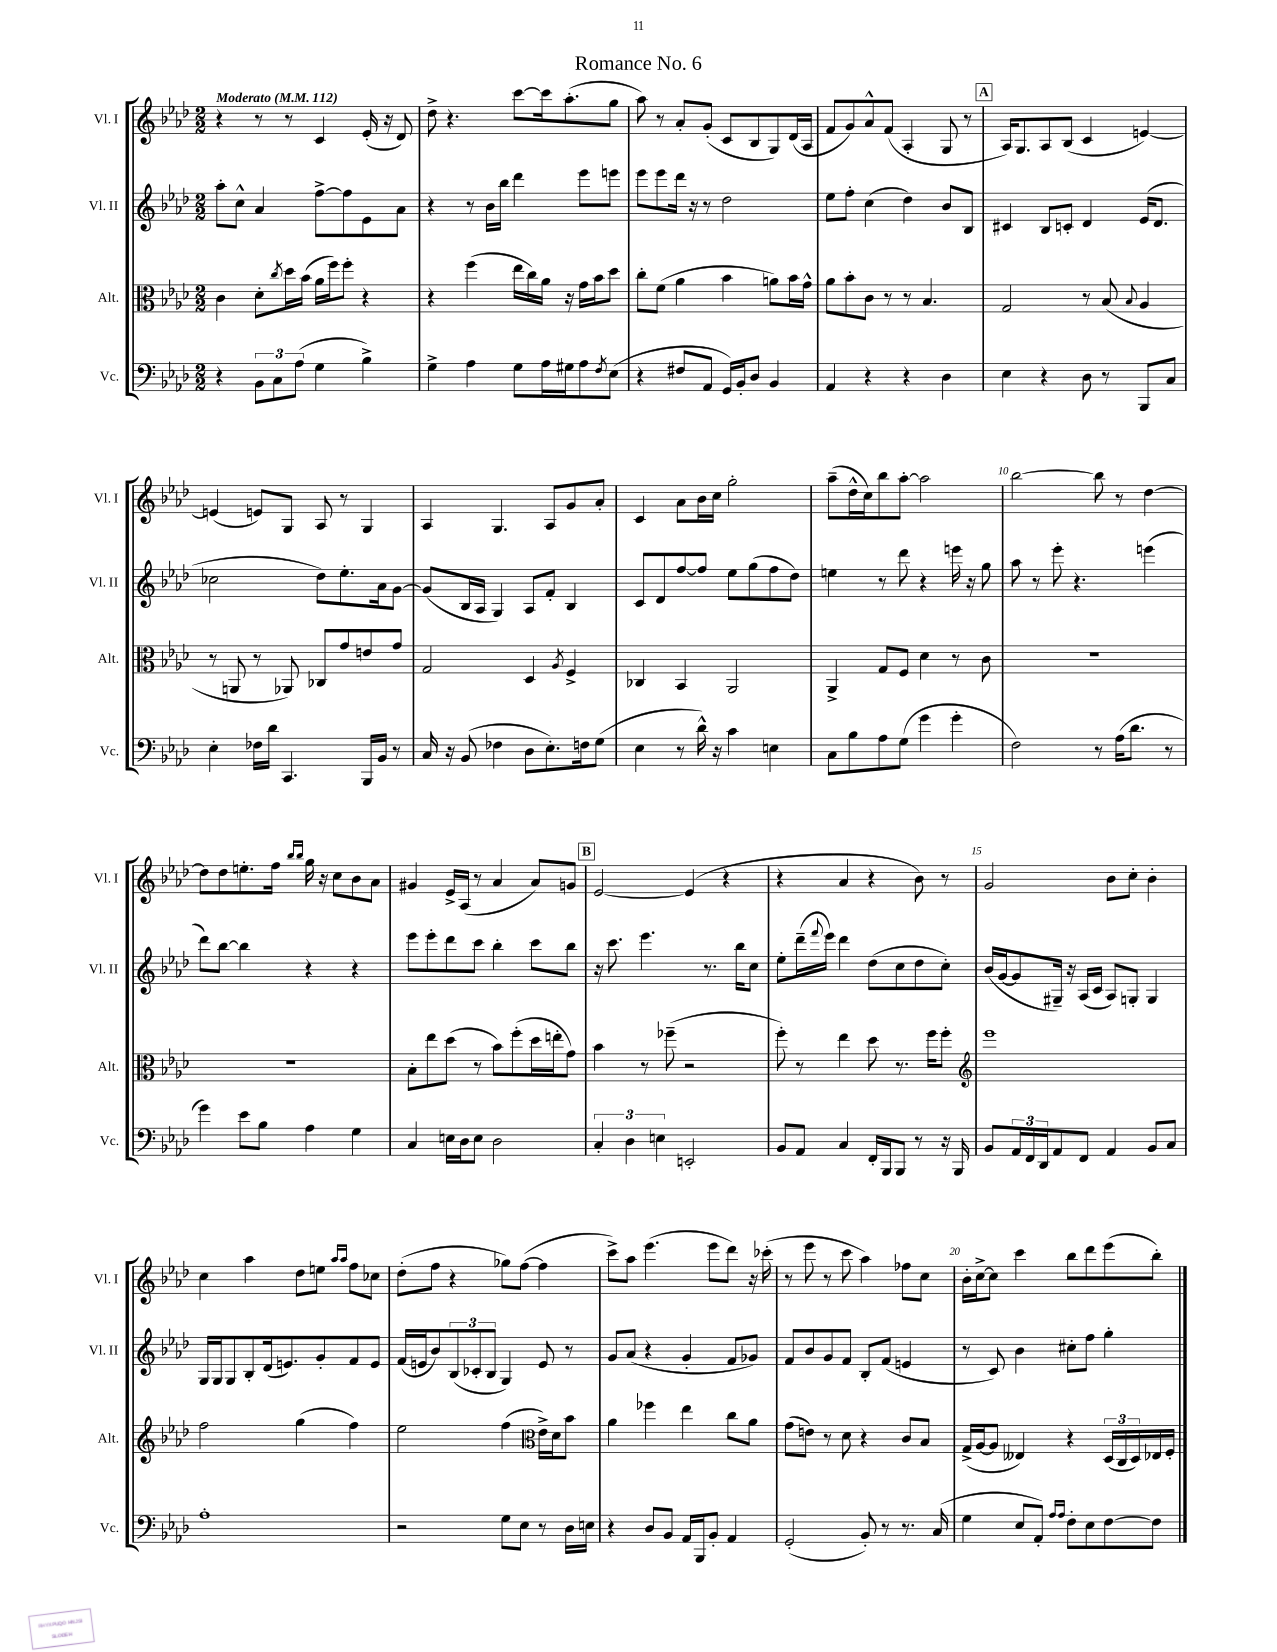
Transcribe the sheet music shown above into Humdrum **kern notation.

**kern	**kern	**kern	**kern
*part4	*part3	*part2	*part1
*staff4	*staff3	*staff2	*staff1
*I"Vc.	*I"Alt.	*I"Vl. II	*I"Vl. I
*I'Vc.	*I'Alt.	*I'Vl. II	*I'Vl. I
*clefF4	*clefC3	*clefG2	*clefG2
*k[b-e-a-d-]	*k[b-e-a-d-]	*k[b-e-a-d-]	*k[b-e-a-d-]
*M2/2	*M2/2	*M2/2	*M2/2
*MM112	*MM112	*MM112	*MM112
=1	=1	=1	=1
!	!	!	!LO:TX:a:B:t=Moderato
4r	4c\	8aa-'\L	4r
.	.	8cc^^\J	.
12BB-\L	8d-'\L	4a-/	8r
12C\	.	.	.
.	8qcc/	.	.
.	16dd-\L	.	8r
(12A-\J	.	.	.
.	(16b-\JJ	.	.
4G\	16a-\LL	[8ff^\L	4c/
.	16ff\J)	.	.
.	8ff'\J	8ff\]	.
4B-^\)	4r	8e-\	(16e-'/
.	.	.	16r
.	.	8a-\J	8d-/)
=2	=2	=2	=2
4G^\	4r	4r	8dd-^\
.	.	.	4.r
4A-\	(4ff\	8r	.
.	.	16b-\LL	.
.	.	16bb-\JJ	.
8G\L	16ee-\LL	4ddd-\	[8ccc\L
.	16cc\)	.	.
16A-\L	16a-\JJ	.	16ccc\k]
16G#X\J	16r	.	(8.aa-'\
8A-\	16g\LL	8eee-\L	.
.	16b-\J	.	.
8qF/	.	.	.
(8E-\J	8dd-\J	8eeen\J	8gg\J
=3	=3	=3	=3
4r	8cc'\L	8eee-\L	8aa-\)
.	(8f\J	8eee-\	8r
8F#X/L	4a-\	16ddd-\Jk	8a-'/L
.	.	16r	.
8AA-/J	.	8r	(8g'/J
16GG/LL)	4b-\	2dd-\	8c/L
16BB-'/J	.	.	.
8D-/J	.	.	8B-/
4BB-/	8an\L)	.	8G/)
.	16b-\L	.	(16d-/L
.	16g^^\JJ	.	16A-/JJ
=4	=4	=4	=4
4AA-/	8a-\L	8ee-\L	8f/L
.	8b-'\	8ff'\J	8g/)
4r	8c\J	(4cc\	8a-^^/
.	8r	.	(8f/J
4r	8r	4dd-\)	4A-'/
.	4.B-/	.	.
4D-\	.	8b-/L	8G/
.	.	8B-/J	8r
!!LO:REH:place=s1:t=A
=5	=5	=5	=5
4E-\	2G/	4c#X/	16A-/KL)
.	.	.	8.G/
4r	.	8B-/L	8A-/
.	.	8cn'/J	(8B-/J
8D-\	8r	4d-/	4c/
8r	(8B-/	.	.
.	8qqB-/	.	.
8BBB-/L	4A-/	(16e-/KL	[4en/)
.	.	8.d-/J	.
8C/J	.	.	.
!!LO:LB:g=z
=6	=6	=6	=6
4E-'\	8r	2cc-X\	(4en/]
.	8AAn/	.	.
16F-X\LL	8r	.	8en/L)
16d-\JJ	.	.	.
4.CC/	8AA-X/)	.	8G/J
.	8C-X/L	8dd-\L)	8A-/
.	8g/	8.ee-'\	8r
16BBB-/LL	8en/	.	4G/
16BB-/JJ	.	16a-\k	.
8r	8g/J	[8g\J	.
=7	=7	=7	=7
16C/	2G/	(8g/L]	4A-/
16r	.	.	.
(8BB-/	.	16B-/L	.
.	.	16A-/JJ	.
4F-X\	.	4G/)	4.G/
8D-\L	4D-/	8A-/L	.
8.E-'\)	.	8f'/J	8A-/L
.	8qA-/	.	.
.	4F^/	4B-/	8g/
16Fn\k	.	.	.
(8G\J	.	.	8a-'/J
=8	=8	=8	=8
4E-\	4C-X/	8c/L	4c/
.	.	8d-/	.
8r	4BB-/	[8ff/	8a-\L
16d-^^\)	.	8ff/J]	16b-\L
16r	.	.	16cc\JJ
4c\	2AA-/	8ee-\L	2gg'\
.	.	(8gg\	.
4En\	.	8ff\	.
.	.	8dd-\J)	.
=9	=9	=9	=9
8C\L	4AA-^/	4een\	(8aa-~\L
8B-\	.	.	16dd-^^\L
.	.	.	16cc\J)
8A-\	8G/L	8r	8bb-\
(8G\J	8F/J	8ddd-\	[8aa-'\J
4g\	4d-\	4r	2aa-\]
4g'\	8r	16eeen\	.
.	.	16r	.
.	8c\	8gg\	.
=10	=10	=10	=10
2F\)	1r	8aa-\	[2bb-\
.	.	8r	.
.	.	8eee-'\	.
.	.	4.r	.
8r	.	.	8bb-\]
(16A-\KL	.	.	8r
8.d-\J	.	.	.
.	.	(4eeen\	[4dd-\
8r	.	.	.
!!LO:LB:g=z
=11	=11	=11	=11
4g\)	1r	8ddd-\L)	8dd-\L]
.	.	[8bb-\J	8dd-\
8e-\L	.	4bb-\]	8.een'\
8B-\J	.	.	.
.	.	.	16ff\Jk
.	.	.	16qqbb-/LL
.	.	.	16qqbb-/JJ
4A-\	.	4r	16gg\
.	.	.	16r
.	.	.	8cc\L
4G\	.	4r	8b-\
.	.	.	8a-\J
=12	=12	=12	=12
4C/	8B-'\L	8eee-\L	4g#X/
.	8ee-\	8eee-'\	.
16En\LL	(8dd-\J	8ddd-\	16e-^/LL
16D-\J	.	.	(16A-/JJ
8E\J	8r	8ccc\J	8r
2D-\	8b-\L)	4bb-'\	4a-/
.	(8ff'\	.	.
.	16dd-\L	8ccc\L	8a-/L)
.	16een'\J	.	.
.	8g\J)	8bb-\J	8gn/J
!!LO:REH:place=s1:t=B
=13	=13	=13	=13
6C'/	4b-\	16r	[2e-/
.	.	8.ccc\	.
6D-\	.	.	.
.	8r	4.eee-\	.
6En\	.	.	.
.	(8ff-X~\	.	.
2EEn'/	2r	.	(4e-/]
.	.	8.r	.
.	.	.	4r
.	.	16bb-\KL	.
.	.	8cc\J	.
=14	=14	=14	=14
8BB-/L	8ff'\)	8ee-'\L	4r
8AA-/J	8r	(16ddd-~\L	.
.	.	8qqfff/	.
.	.	16eee-\JJ)	.
4C/	4ee-\	4ddd-\	4a-/
16FF'/LL	8dd-\	(8dd-\L	4r
16BBB-/J	.	.	.
8BBB-/J	8.r	8cc\	.
8r	.	8dd-\	8b-\)
.	16ff\KL	.	.
16r	8ff'\J	8cc'\J)	8r
16BBB-/	.	.	.
=15	=15	=15	=15
*	*clefG2	*	*
8BB-/L	1eee-	(16b-/LL	2g/
.	.	[16g/J	.
24AA-/L	.	8g/]	.
24FF/	.	.	.
24DD-/J	.	.	.
8AA-/	.	16G#X~/Jk)	.
.	.	16r	.
8FF/J	.	(16A-/LL	.
.	.	16c/JJ	.
4AA-/	.	8A-/L)	8b-\L
.	.	8Gn'/J	8cc'\J
8BB-/L	.	4G/	4b-'\
8C/J	.	.	.
!!LO:LB:g=z
=16	=16	=16	=16
1A-'	2ff\	16G/LL	4cc\
.	.	16G/J	.
.	.	8G/	.
.	.	8B-'/	4aa-\
.	.	(16d-/k	.
.	.	8.en/)	.
.	(4gg\	.	8dd-\L
.	.	8g'/	8een\J
.	.	.	16qqaa-/LL
.	.	.	16qqaa-/JJ
.	4ff\)	8f/	8ff\L
.	.	8e/J	8cc-X\J
=17	=17	=17	=17
2r	2ee-\	(16f/LL	(8dd-'\L
.	.	16en/J	.
.	.	8b-/)	8ff\J
.	.	(12B-/	4r
.	.	12c-X'/	.
.	.	12B-/J	.
8G\L	(4ff\	4G/)	8gg-X\L)
8E-\J	.	.	([8ff\J
*	*clefC3	*	*
8r	16e-^\LL)	8e/	4ff\]
.	16d-\J	.	.
16D-\LL	8b-\J	8r	.
16En\JJ	.	.	.
=18	=18	=18	=18
4r	4a-\	8g/L	8ccc^\L)
.	.	(8a-/J	8aa-\J
8D-/L	4ff-X\	4r	(4.eee-\
8BB-/J	.	.	.
16AA-/LL	4ee-\	4g'/	.
16BBB-/J	.	.	.
8BB-'/J	.	.	8eee-\L
4AA-/	8cc\L	8f/L	8ddd-\J)
.	8a-\J	8g-X/J)	16r
.	.	.	(16ccc-X'\
=19	=19	=19	=19
(2GG'/	(8g\L	8f/L	8r
.	8en\J)	8b-/	8eee-\
.	8r	8g/	8r
.	8d-\	8f/J	8ccc\
8BB-'/)	4r	8B-'/L	4aa-\)
8r	.	(8f/J	.
8.r	8c/L	4en/	8ff-X\L
.	8B-/J	.	8cc\J
(16C/	.	.	.
=20	=20	=20	=20
4G\	(16G^/LL	8r	16b-'\LL
.	[16A-/J	.	[16cc^\J
.	8A-/J]	8c/)	8cc\J]
8E-/L	4E--X/)	4b-\	4ccc\
8AA-'/J)	.	.	.
16qqA-/LL	.	.	.
16qqA-/JJ	.	.	.
8F'\L	4r	8cc#X'\L	8bb-\L
8E-\	.	8ff\J	8ddd-\
[8F\	(24D-/LL	4gg'\	(8eee-\
.	24C/	.	.
.	24D-/)	.	.
8F\J]	16E-X/	.	8bb-'\J)
.	16F'/JJ	.	.
==	==	==	==
*-	*-	*-	*-
